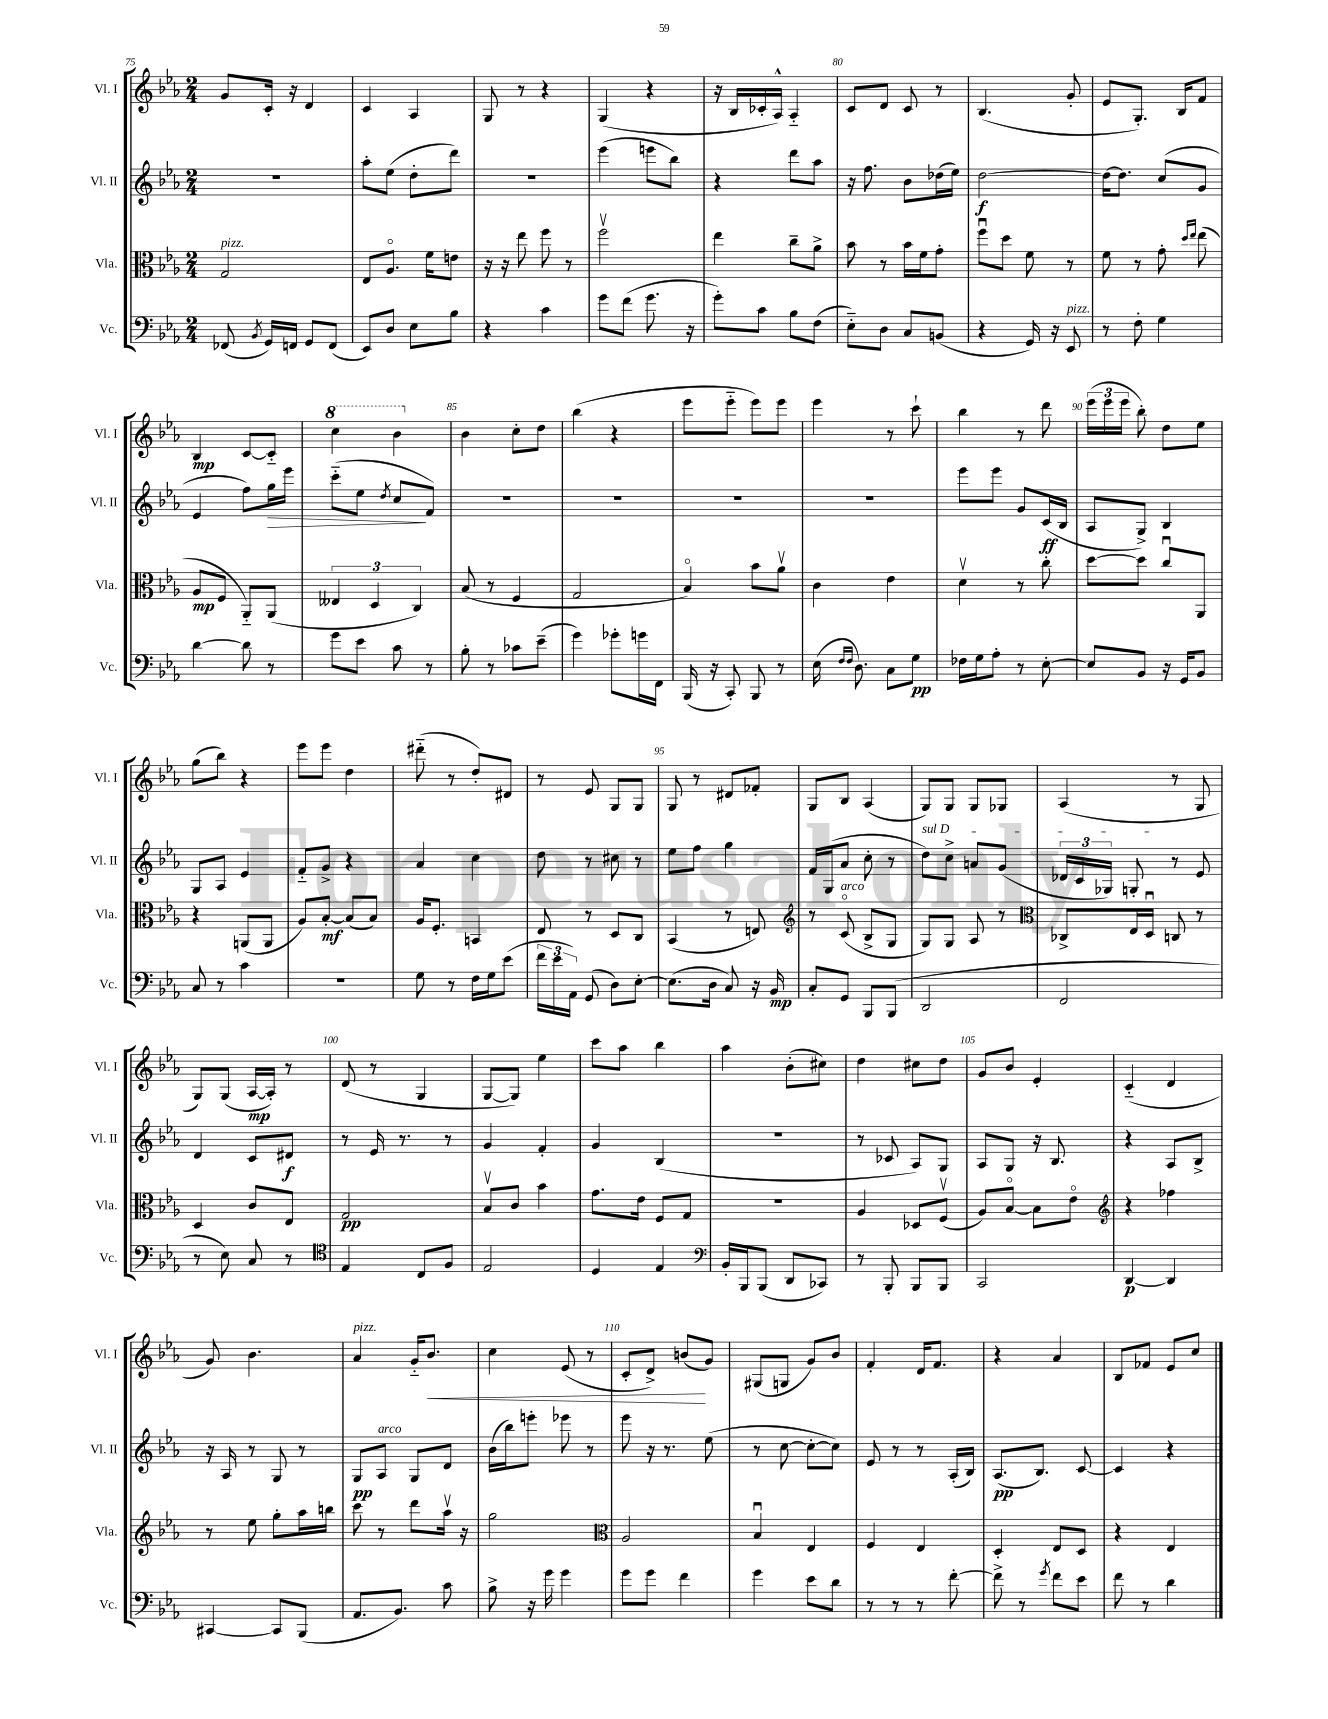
<<
\new StaffGroup <<
\new Staff = "s0" \with { instrumentName = "Vl. I" shortInstrumentName = "Vl. I" } {
    \clef treble \key ees \major \numericTimeSignature \time 2/4
    \autoBeamOff g'8[ c'16]-. r16 d'4 |
    c'4 aes4 |
    g8 r8 r4 |
    g4( r4 |
    r16 bes16[ ces'16-. aes16]-^) aes4-_ |
    c'8[ d'8] c'8 r8 |
    bes4.( g'8-. |
    ees'8[ g8.]-.) bes16[ f'8] |
    bes4\mp c'8[~ c'8]-_ |
    \ottava #1 c'''4 bes''4 \ottava #0 |
    bes'4 c''8[-. d''8] |
    bes''4( r4 |
    ees'''8[ ees'''8]-_ ees'''8[) ees'''8] |
    ees'''4 r8 c'''8-! |
    bes''4 r8 d'''8 |
    \tuplet 3/2 { ees'''16[( ees'''16 ees'''16] } bes''8-.) d''8[ ees''8] |
    g''8[( bes''8]) r4 |
    ees'''8[ ees'''8] d''4 |
    dis'''8-_( r8 d''8[-.) dis'8] |
    r8 ees'8 g8[ g8] |
    g8 r8 dis'8[ fes'8]-. |
    g8[ bes8] aes4( |
    g8[) g8] g8[ ges8] |
    aes4( r8 g8 |
    g8[) g8]( aes16[~\mp aes16]-.) r8 |
    d'8( r8 g4 |
    g8[~ g8]) ees''4 |
    c'''8[ aes''8] bes''4 |
    aes''4 bes'8[-.( cis''8]) |
    d''4 cis''8[ d''8] |
    g'8[ bes'8] ees'4-. |
    c'4-_( d'4 |
    g'8) bes'4. |
    aes'4^\markup { \italic "pizz." } g'16[-_ bes'8.]\< |
    c''4 ees'8( r8 |
    c'8[-. d'8]->) b'8[\!( g'8]) |
    gis8[( g8] g'8[) bes'8] |
    f'4-. d'16[ f'8.] |
    r4 aes'4 |
    bes8[ fes'8] ees'8[ c''8] \bar "|." |
}
\new Staff = "s1" \with { instrumentName = "Vl. II" shortInstrumentName = "Vl. II" } {
    \clef treble \key ees \major \numericTimeSignature \time 2/4
    \autoBeamOff r2 |
    aes''8[-. ees''8]( d''8[-. d'''8]) |
    r2 |
    ees'''4( e'''8[ bes''8]) |
    r4 d'''8[ aes''8] |
    r16 f''8. bes'8[ des''16( ees''16]) |
    d''2~\f |
    d''16[~ d''8.] c''8[( g'8] |
    ees'4 f''8[) g''16\> ees'''16] |
    c'''8[-_( ees''8] \acciaccatura { d''8 } c''8[\! f'8]) |
    R2 |
    R2 |
    R2 |
    R2 |
    ees'''8[ ees'''8] g'8[ c'16\ff( bes16] |
    aes8[ g8]->) bes4 |
    g8[ aes8] ees'4 |
    f'8[-_ g'8]-> r4 |
    aes'4 c''4 |
    d''8 r8 cis''8 r8 |
    ees''8[ f''8] g''4 |
    f'16[ g16( aes'8] c''8-. r8 |
    \once \override TextSpanner.bound-details.left.text = \markup { \italic "sul D" } d''8[\startTextSpan) c''8]-> a'8[ g'8]( |
    \tuplet 3/2 { des'16[ c'16 ges16]) } g8-.\stopTextSpan r8 ees'8 |
    d'4 c'8[ dis'8]\f |
    r8 ees'16 r8. r8 |
    g'4 f'4-. |
    g'4 bes4( |
    r2 |
    r8 ces'8 aes8[) g8] |
    aes8[ g8] r16 bes8. |
    r4 aes8[ bes8]-> |
    r16 aes16 r8 g8 r8 |
    g8[\pp aes8]^\markup { \italic "arco" } g8[ d'8] |
    bes'16[( bes''16) e'''8]-. ees'''8 r8 |
    ees'''8 r16 r8. ees''8( |
    r8 c''8~ c''8[~-. c''8]) |
    ees'8 r8 r8 aes16[-.( bes16]) |
    aes8.[\pp( bes8.]) c'8~ |
    c'4 r4 \bar "|." |
}
\new Staff = "s2" \with { instrumentName = "Vla." shortInstrumentName = "Vla." } {
    \clef alto \key ees \major \numericTimeSignature \time 2/4
    \autoBeamOff g2^\markup { \italic "pizz." } |
    ees8[ aes8.]\flageolet f'16[ e'8] |
    r16 r16 ees''8 f''8 r8 |
    f''2\upbow |
    ees''4 c''8[-- aes'8]-> |
    bes'8 r8 bes'16[ f'16 g'8]-. |
    f''8[\downbow d''8] f'8 r8 |
    f'8 r8 g'8-. \grace { d''16[ ees''16] } ees''8( |
    aes8[\mp f8] aes,8[-_) aes,8]( |
    \tuplet 3/2 { eeses4 d4 c4) } |
    bes8( r8 f4 |
    g2 |
    bes4\flageolet) bes'8[ aes'8]\upbow |
    c'4 ees'4 |
    d'4\upbow r8 c''8-. |
    d''8[~ d''8] c''8[\downbow aes,8] |
    r4 a,8[( a,8] |
    aes8[) bes8]~-.\mf bes8[( bes8]) |
    aes16[ f8.]-. b,4 |
    ees8 r8 d8[ c8] |
    bes,4( r8 e8) |
    \clef treble r8 c'8\flageolet^\markup { \italic "arco" }( bes8[-> g8] |
    g8[) g8] aes8 r8 |
    \clef alto ces8[-> ees16 d16]\downbow c8 r8 |
    d4 c'8[ ees8] |
    g2\pp |
    bes8[\upbow c'8] bes'4 |
    g'8.[ ees'16] f8[ g8] |
    R2 |
    aes4 des8[ f8]\upbow( |
    aes8[) bes8]~\flageolet bes8[ ees'8]\flageolet |
    \clef treble r4 fes''4 |
    r8 ees''8 g''8[-. aes''16 b''16] |
    c'''8 r8 d'''8[ aes''16]\upbow r16 |
    g''2 |
    \clef alto aes2 |
    bes4\downbow ees4 |
    f4 ees4 |
    d4-. ees8[ d8] |
    r4 ees4 \bar "|." |
}
\new Staff = "s3" \with { instrumentName = "Vc." shortInstrumentName = "Vc." } {
    \clef bass \key ees \major \numericTimeSignature \time 2/4
    \autoBeamOff fes,8( \acciaccatura { bes,8 } g,16[) f,16] g,8[ f,8]( |
    ees,8[) d8] ees8[ bes8] |
    r4 c'4 |
    g'8[ f'8]( g'8. r16 |
    g'8[-.) c'8] bes8[ f8]( |
    ees8[-_) d8] c8[ b,8]( |
    r4 g,16) r16 ees,8^\markup { \italic "pizz." } |
    r8 f8-. g4 |
    d'4~ d'8 r8 |
    g'8[ ees'8] c'8 r8 |
    bes8-. r8 ces'8[ ees'8]--( |
    g'4) ges'8[-. g'16 f,16] |
    bes,,16( r16 c,8-.) bes,,8 r8 |
    ees16( \grace { f16[ f16] } d8.) c8[ g8]\pp |
    fes16[ g16 aes8]-. r8 ees8~-. |
    ees8[ bes,8] r16 g,16[ bes,8] |
    c8 r8 c'4 |
    r2 |
    g8 r8 f16[ g16 ees'8]( |
    \tuplet 3/2 { f'16[ ees'16 aes,16]) } g,8( d8[) ees8]~-. |
    ees8.[( d16] c8) r16 bes,16\mp |
    c8[-. g,8] bes,,8[ bes,,8]( |
    d,2 |
    f,2 |
    r8 ees8) c8 r8 |
    \clef tenor ees4 c8[ f8] |
    ees2 |
    d4 ees4 |
    \clef bass bes,16[-. bes,,16 bes,,8]( d,8[ ces,8]) |
    r8 bes,,8-. bes,,8[ bes,,8] |
    c,2 |
    d,4~\p d,4 |
    cis,4~ cis,8[ bes,,8]( |
    aes,8.[ bes,8.]) c'8 |
    bes8-> r16 g'16 g'4 |
    g'8[ g'8] f'4 |
    g'4 ees'8[ d'8] |
    r8 r8 r8 f'8~-. |
    f'8-> r8 \acciaccatura { g'8 } f'8[ ees'8] |
    f'8 r8 d'4 \bar "|." |
}
>>
>>
\layout { \context { \Score currentBarNumber = #75 \override BarNumber.break-visibility = ##(#f #t #t) barNumberVisibility = #(every-nth-bar-number-visible 5) } }
